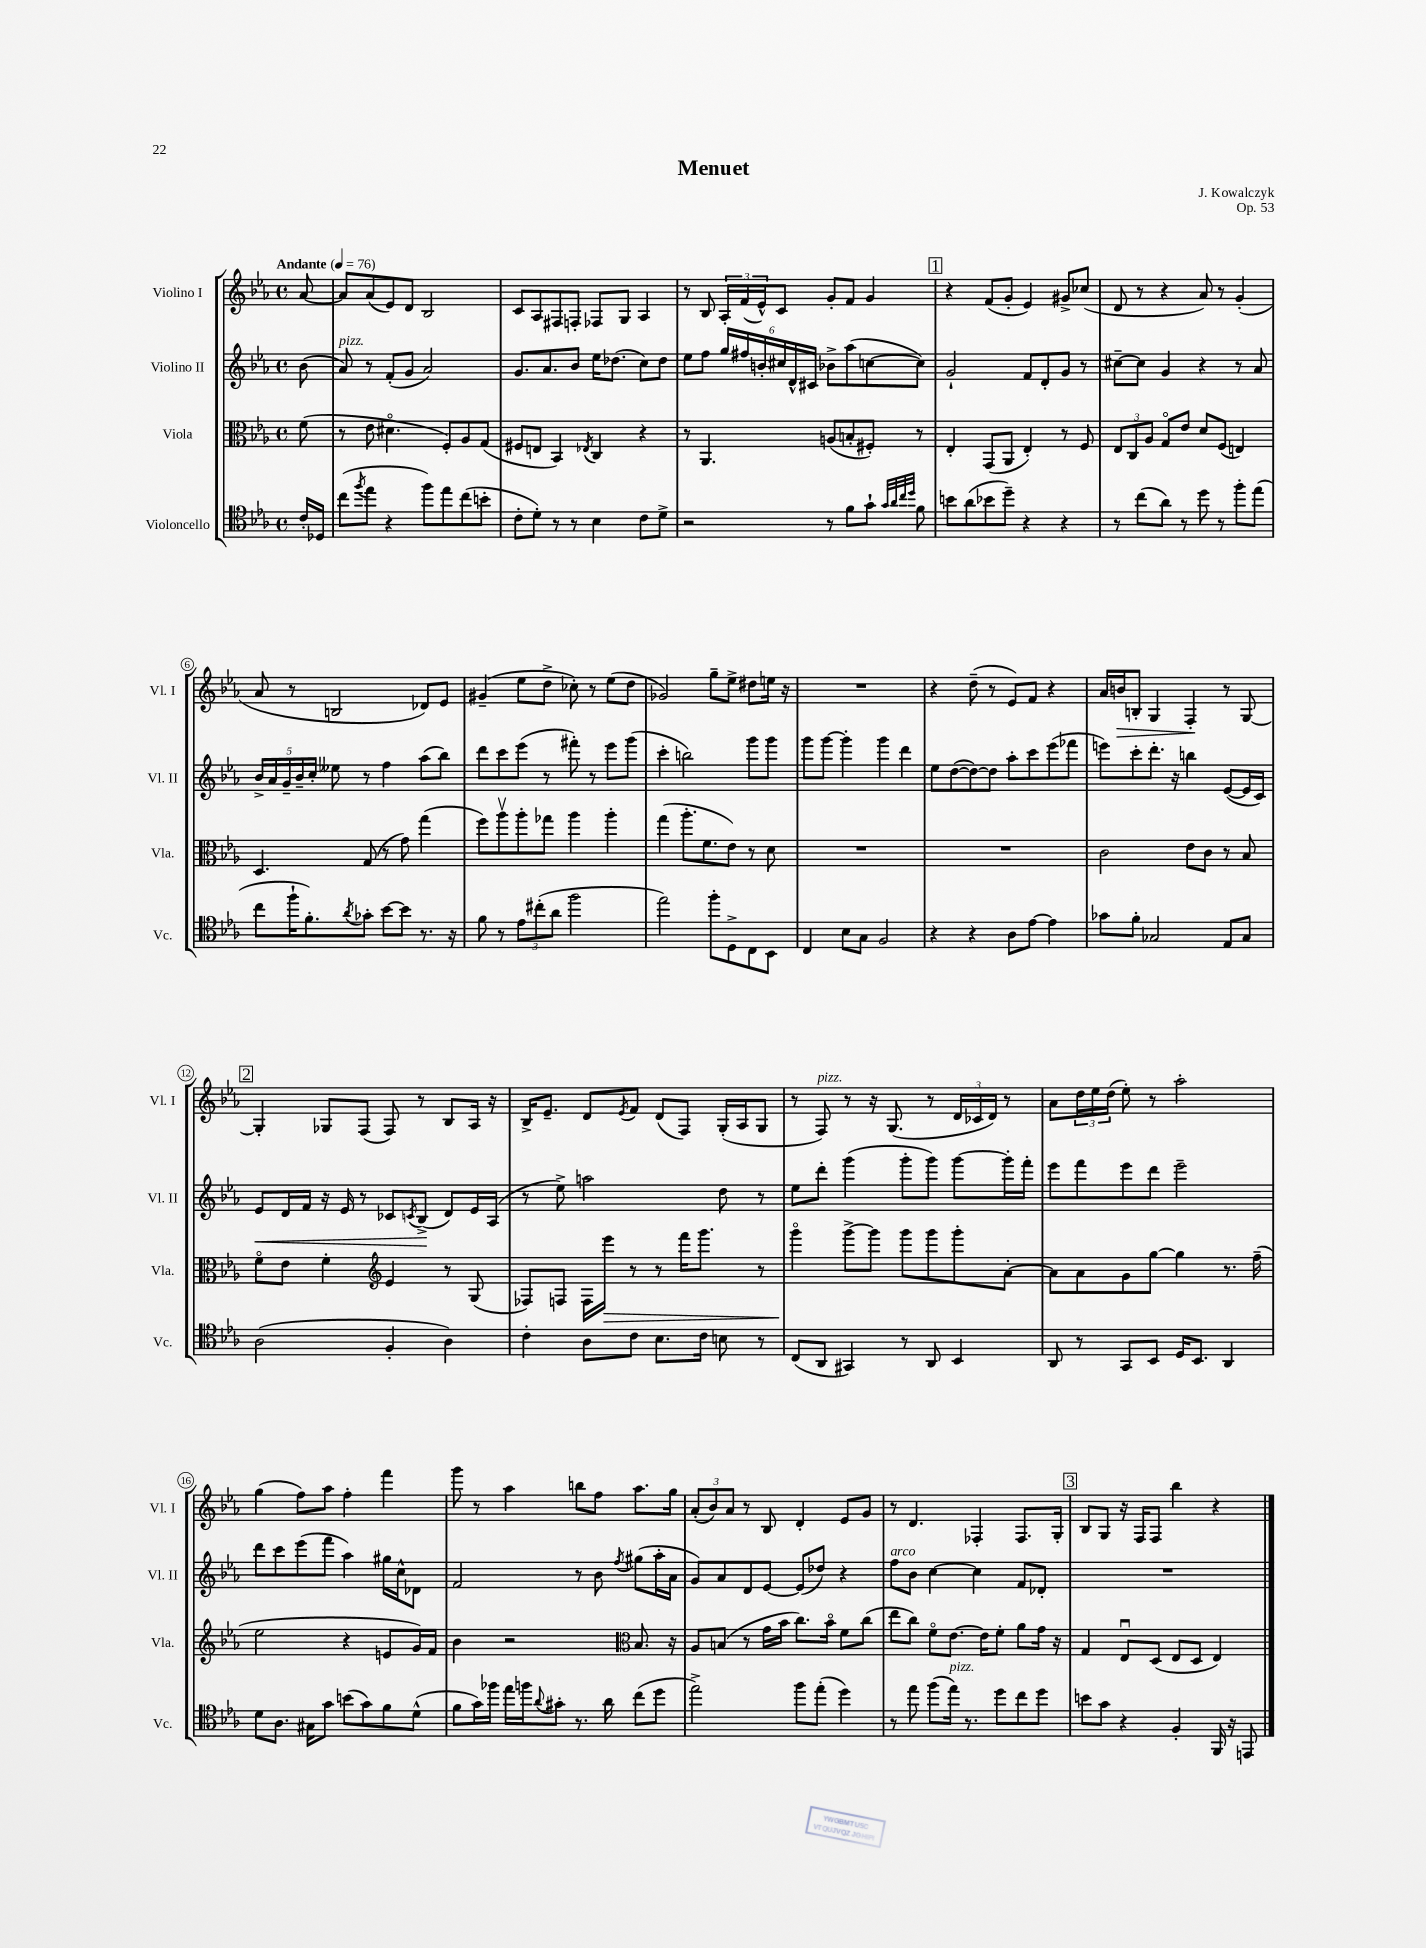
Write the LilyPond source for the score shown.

\header { title = "Menuet" composer = "J. Kowalczyk" opus = "Op. 53" }
<<
\new StaffGroup <<
\new Staff = "s0" \with { instrumentName = "Violino I" shortInstrumentName = "Vl. I" } {
    \clef treble \key ees \major \defaultTimeSignature \time 4/4 \partial 8 \tempo "Andante" 4 = 76
    aes'8~ |
    aes'8 aes'8( ees'8) d'8 bes2 |
    c'8 aes8 fis8 f8-. fes8 g8 aes4 |
    r8 bes8 \tuplet 3/2 { aes16-. f'16( ees'16-^) } c'8 g'8-. f'8 g'4 |
    \mark \markup { \box "1" } r4 f'8( g'8-. ees'4) gis'8-> ces''8( |
    d'8 r8 r4 aes'8) r8 g'4-.( |
    aes'8 r8 b2 des'8) ees'8 |
    gis'4--( ees''8 d''8-> ces''8-.) r8 ees''8( d''8 |
    ges'2) g''8-- ees''8-> dis''8 e''16 r16 |
    R1 |
    r4 d''8--( r8 ees'8) f'8 r4 |
    aes'16 b'16\> b8-. g4 f4-.\! r8 g8~ |
    \mark \markup { \box "2" } g4-. ges8 f8( f8) r8 bes8 aes16 r16 |
    bes16-> ees'8.-- d'8 \acciaccatura { ees'8 } f'8 d'8( f8) g16-.( aes16 g8 |
    r8 f8^\markup { \italic "pizz." }) r8 r16 g8.( r8 \tuplet 3/2 { d'16 ces'16 d'16) } r8 |
    aes'8 \tuplet 3/2 { d''16 ees''16 d''16( } ees''8-.) r8 aes''2-. |
    g''4( f''8) aes''8 f''4-. f'''4 |
    g'''8 r8 aes''4 b''8 f''8 aes''8. g''16 |
    \tuplet 3/2 { aes'8-.( bes'8) aes'8 } r8 bes8 d'4-. ees'8 g'8 |
    r8 d'4. fes4-. fes8. g16-. |
    \mark \markup { \box "3" } bes8 g8 r16 f16 f8 bes''4 r4 \bar "|." |
}
\new Staff = "s1" \with { instrumentName = "Violino II" shortInstrumentName = "Vl. II" } {
    \clef treble \key ees \major \defaultTimeSignature \time 4/4 \partial 8
    bes'8( |
    aes'8^\markup { \italic "pizz." }) r8 f'8-.( g'8 aes'2) |
    g'8. aes'8. bes'8 ees''16 des''8.( c''8) des''8 |
    ees''8 f''8 \tuplet 6/4 { g''16 fis''16 b'16-. cis''16 d'16-^ cis'16 } bes'8-> aes''8( c''8~ c''8) |
    \mark \markup { \box "1" } g'2-! f'8 d'8-. g'8 r8 |
    cis''8~-- cis''8 g'4 r4 r8 aes'8 |
    \tuplet 5/4 { bes'16-> aes'16 g'16-- bes'16-- c''16-. } eeses''8 r8 f''4 aes''8( bes''8) |
    d'''8 c'''8 ees'''8( r8 fis'''8-.) r8 ees'''8 g'''8( |
    c'''4-. b''2) g'''8 g'''8 |
    g'''8 g'''8~ g'''4-. g'''4 d'''4 |
    ees''8 d''8~( d''8~) d''8 aes''8-. c'''8 ees'''8( fes'''8 |
    e'''8) c'''8-. d'''8.-. r16 b''4 ees'8~( ees'16 c'16) |
    \mark \markup { \box "2" } ees'8\< d'16 f'16 r16 ees'16 r8 ces'8 \acciaccatura { c'8 } bes8->\!( d'8) ees'16 aes16( |
    r8 ees''8->) a''2 d''8 r8 |
    ees''8 d'''8-. g'''4( g'''8-. g'''8) g'''8~ g'''16-. f'''16-. |
    ees'''8 f'''8 ees'''8 d'''8 ees'''2-- |
    d'''8 c'''8 ees'''8( f'''8 aes''4) gis''16 c''16-^ des'8 |
    f'2 r8 bes'8 \acciaccatura { f''8 } gis''8( aes''16-. aes'16 |
    g'8) aes'8 d'8 ees'8~ ees'8( des''8) r4 |
    f''8^\markup { \italic "arco" } bes'8 c''4~ c''4 f'8 des'8-. |
    \mark \markup { \box "3" } R1 \bar "|." |
}
\new Staff = "s2" \with { instrumentName = "Viola" shortInstrumentName = "Vla." } {
    \clef alto \key ees \major \defaultTimeSignature \time 4/4 \partial 8
    f'8( |
    r8 ees'8 dis'4.\flageolet f8-.) aes8 g8( |
    fis8 e8 bes,4) \acciaccatura { ees8 } c4 r4 |
    r8 aes,4. a8( b8-. fis8-.) r8 |
    \mark \markup { \box "1" } ees4-. g,8( aes,8 ees4-.) r8 f8 |
    \tuplet 3/2 { ees8 c8 aes8 } g8\flageolet ees'8 d'8 f8( e4) |
    d4. g8( r8 g'8) g''4( |
    f''8) aes''8\upbow aes''8-. ges''8 aes''4 aes''4-. |
    g''4( aes''8.-. f'8. ees'8) r8 d'8 |
    R1 |
    R1 |
    c'2 ees'8 c'8 r8 bes8 |
    \mark \markup { \box "2" } f'8\flageolet ees'8 f'4-. \clef treble ees'4 r8 g8( |
    fes8) f8 f16 ees'''16\> r8 r8 f'''16 g'''8. r8 |
    g'''4\flageolet\! g'''8~-> g'''8 g'''8 g'''8 g'''8-. aes'8~-. |
    aes'8 aes'8 g'8 g''8~ g''4 r8. f''16--( |
    ees''2 r4 e'8 g'16) f'16 |
    bes'4 r2 \clef alto bes8. r16 |
    aes8 b8( r8 g'16 bes'16 c''8.) bes'16\flageolet f'8 c''8( |
    ees''8 c''8) f'8\flageolet ees'8.~ ees'16 f'8-. aes'8 g'16 r16 |
    \mark \markup { \box "3" } g4 ees8\downbow d8( ees8 d8 ees4) \bar "|." |
}
\new Staff = "s3" \with { instrumentName = "Violoncello" shortInstrumentName = "Vc." } {
    \clef tenor \key ees \major \defaultTimeSignature \time 4/4 \partial 8
    c'16-. des16 |
    c''8( \acciaccatura { f''8 } ees''8 r4 f''8) ees''8 c''8( b'8-. |
    c'8-. d'8-.) r8 r8 bes4 c'8 d'8-> |
    r2 r8 f'8 g'8-! \grace { g'32 aes'32 c''32 d''32 } f'8 |
    \mark \markup { \box "1" } b'8 aes'8( bes'8 d''8--) r4 r4 |
    r8 c''8( aes'8) r8 d''8 r8 f''8-. ees''8( |
    c''8 f''16-! f'8.-.) \acciaccatura { aes'8 } ges'8-. bes'8~ bes'8 r8. r16 |
    f'8 r8 \tuplet 3/2 { ees'8 cis''8-.( aes'8 } f''2 |
    ees''2) f''8-. d8-> c8 bes,8 |
    c4 bes8 g8 f2 |
    r4 r4 aes8 ees'8~ ees'4 |
    ges'8 f'8-. ges2 ees8 ges8 |
    \mark \markup { \box "2" } aes2( f4-. aes4) |
    c'4-. aes8 c'8 bes8. c'16 b8 r8 |
    c8( aes,8 gis,4) r8 aes,8 bes,4 |
    aes,8 r8 g,8 bes,8 d16 bes,8. aes,4 |
    d'8 aes8. gis16 g'8 b'8( g'8) f'8 d'8-^( |
    f'8 g'16) fes''16 ees''16 f''16 \appoggiatura { aes'8 } gis'8-. r8. aes'16 c''8( d''8 |
    ees''2->) f''8 ees''8-.( d''4) |
    r8 ees''8 f''8( ees''16^\markup { \italic "pizz." }) r8. d''8 c''8 d''8 |
    \mark \markup { \box "3" } b'8 g'8 r4 f4-. f,16 r16 e,8 \bar "|." |
}
>>
>>
\layout { \context { \Score \override BarNumber.stencil = #(make-stencil-circler 0.1 0.3 ly:text-interface::print) } }
